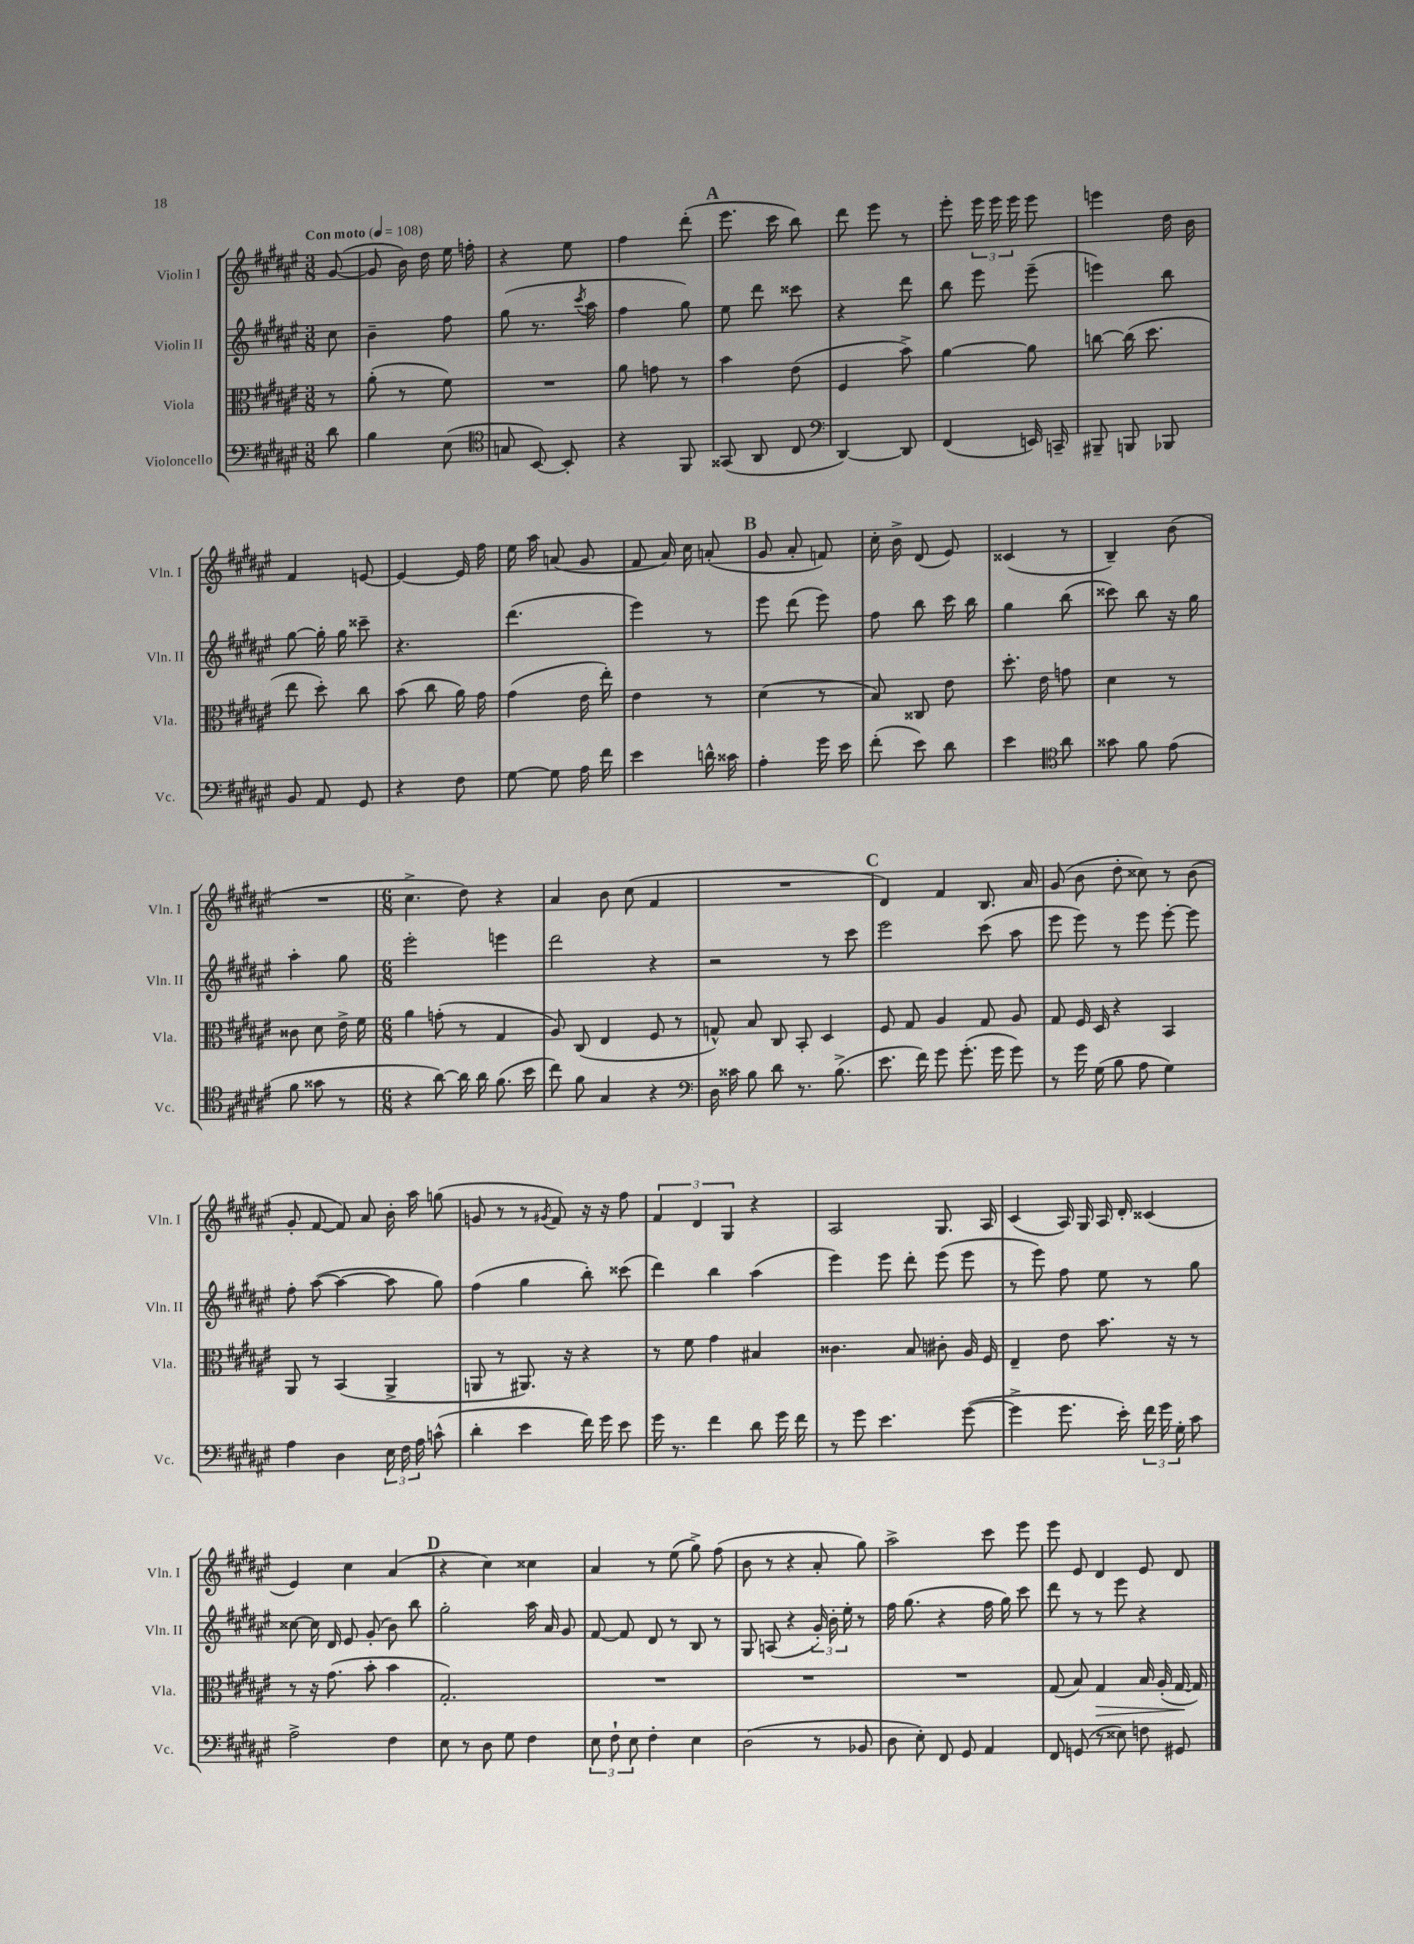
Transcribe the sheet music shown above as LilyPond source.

<<
\new StaffGroup <<
\new Staff = "s0" \with { instrumentName = "Violin I" shortInstrumentName = "Vln. I" } {
    \clef treble \key fis \major \numericTimeSignature \time 3/8 \partial 8 \tempo "Con moto" 4 = 108
    \autoBeamOff gis'8~( |
    gis'8 b'16) dis''16 eis''16 f''16-. |
    r4 eis''8 |
    fis''4 dis'''8-.( |
    \mark \markup { \bold "A" } eis'''8. cis'''16 b''8) |
    dis'''8 eis'''8 r8 |
    eis'''8-. \tuplet 3/2 { eis'''16 eis'''16 eis'''16 } eis'''8 |
    e'''4 dis''16 b'16 |
    fis'4 e'8~ |
    e'4~ e'16 fis''16 |
    eis''16 ais''16 a'8( gis'8 |
    fis'8 ais'16) cis''16 a'8-.( |
    \mark \markup { \bold "B" } gis'8 ais'8-. f'8) |
    cis''16-. b'16-> dis'8( eis'8) |
    cisis'4( r8 |
    b4--) b'8( |
    R4. |
    \numericTimeSignature \time 6/8 cis''4.-> dis''8) r4 |
    ais'4 b'8 cis''8( fis'4 |
    R2. |
    \mark \markup { \bold "C" } dis'4) fis'4 b8. ais'16 |
    gis'8( b'8 dis''8-. cisis''8) r8 b'8( |
    gis'8-. fis'8~ fis'8) ais'8 b'16-. ais''16 g''8( |
    g'8 r8 r8 \acciaccatura { gis'8 } fis'8) r16 r16 fis''8 |
    \tuplet 3/2 { fis'4 dis'4 gis4 } r4 |
    ais2 gis8. ais16 |
    cis'4( ais16) gis16 ais16 dis'16-. cisis'4( |
    eis'4) cis''4 ais'4( |
    \mark \markup { \bold "D" } r4 cis''4) cisis''4 |
    ais'4 r8 eis''8( gis''8->) fis''8( |
    b'8 r8 r4 ais'8-. gis''8) |
    ais''2-> cis'''8 eis'''8 |
    eis'''8 eis'8 dis'4 eis'8 dis'8 \bar "|." |
}
\new Staff = "s1" \with { instrumentName = "Violin II" shortInstrumentName = "Vln. II" } {
    \clef treble \key fis \major \numericTimeSignature \time 3/8 \partial 8
    \autoBeamOff cis''8 |
    b'4-- fis''8 |
    gis''8( r8. \acciaccatura { cis'''8 } ais''16 |
    fis''4 gis''8) |
    \mark \markup { \bold "A" } eis''8 dis'''8 cisis'''8 |
    r4 dis'''8 |
    b''8 eis'''8 eis'''8--( |
    e'''4) b''8 |
    gis''8~ gis''16-. gis''16 cisis'''8-- |
    r4. |
    dis'''4.( |
    eis'''4) r8 |
    \mark \markup { \bold "B" } eis'''8 dis'''8( eis'''8) |
    fis''8 b''8 cis'''16 b''16 |
    gis''4 b''8( |
    cisis'''8) b''8 r16 gis''16 |
    ais''4-. gis''8 |
    \numericTimeSignature \time 6/8 eis'''2-. e'''4 |
    dis'''2 r4 |
    r2 r8 cis'''8 |
    \mark \markup { \bold "C" } eis'''2 cis'''8( ais''8 |
    eis'''8 eis'''8) r8 eis'''8 eis'''8~-. eis'''8 |
    fis''8-. ais''8~( ais''4~ ais''8 gis''8) |
    fis''4( gis''4 b''8-.) cisis'''8( |
    dis'''4) b''4 ais''4( |
    eis'''4) eis'''8 dis'''8-. eis'''8( eis'''8 |
    r8 eis'''8) fis''8 eis''8 r8 gis''8 |
    cisis''8~ cisis''16 dis'16 eis'8 gis'8-.( b'8) b''8 |
    \mark \markup { \bold "D" } gis''2-. ais''16 ais'16 gis'8 |
    fis'8~ fis'8 dis'8 r8 b8 r8 |
    gis8 a8( r4 \tuplet 3/2 { gis'16-.) b'16-. eis''16-. } r8 |
    fis''16 gis''8.( r4 fis''16 gis''16) cis'''8 |
    dis'''8 r8 r8 eis'''8 r4 \bar "|." |
}
\new Staff = "s2" \with { instrumentName = "Viola" shortInstrumentName = "Vla." } {
    \clef alto \key fis \major \numericTimeSignature \time 3/8 \partial 8
    \autoBeamOff r8 |
    ais'8-.( r8 fis'8) |
    R4. |
    ais'8 g'8 r8 |
    \mark \markup { \bold "A" } b'4 eis'8( |
    fis4 b'8->) |
    ais'4~ ais'8 |
    c''8~ c''16( dis''8. |
    eis''8 dis''8-.) cis''8 |
    b'8( cis''8 ais'16) gis'16 |
    gis'4( eis'16 eis''16-.) |
    eis'4 r8 |
    \mark \markup { \bold "B" } dis'4( r8 |
    b8) cisis8 eis'8 |
    dis''8.-. eis'16 g'8 |
    dis'4 r8 |
    cisis'8 dis'8 eis'16-> fis'16 |
    \numericTimeSignature \time 6/8 ais'4 g'8-.( r8 gis4 |
    ais8) cis8( eis4 fis8 r8 |
    g8-^) b8 cis8 b,8-. dis4 |
    \mark \markup { \bold "C" } fis8 gis8 ais4 gis8 ais8 |
    gis8 fis16 dis16 r4 b,4 |
    ais,8 r8 b,4( ais,4-> |
    a,8 r8 ais,8.) r16 r4 |
    r8 fis'8 gis'4 bis4 |
    cisis'4. b8 cis'8-. ais16 fis16 |
    eis4-- eis'8 b'8. r16 r8 |
    r8 r16 gis'8.( b'8-. b'4 |
    \mark \markup { \bold "D" } gis2.-.) |
    R2. |
    R2. |
    R2. |
    gis8( b8) gis4\> b16 ais16-.( gis16~\! gis16) \bar "|." |
}
\new Staff = "s3" \with { instrumentName = "Violoncello" shortInstrumentName = "Vc." } {
    \clef bass \key fis \major \numericTimeSignature \time 3/8 \partial 8
    \autoBeamOff dis'8 |
    b4 eis8( |
    \clef tenor g8 b,8~) b,8-. |
    r4 fis,8 |
    \mark \markup { \bold "A" } gisis,8( ais,8 cis8 |
    \clef bass dis,4~) dis,8 |
    fis,4( e,16) c,16-- |
    bis,,8-- b,,8 bes,,8 |
    b,8 ais,8 gis,8 |
    r4 fis8 |
    gis8~ gis8 ais16 fis'16 |
    eis'4 d'16-^ cisis'16 |
    \mark \markup { \bold "B" } ais4-. gis'16 eis'16 |
    fis'8-.( eis'8) dis'8 |
    eis'4 \clef tenor ais'8 |
    gisis'8 fis'8 eis'8( |
    fis'8 gisis'8 r8 |
    \numericTimeSignature \time 6/8 r4 ais'8~) ais'16 ais'16 fis'8.( b'16 |
    cis''8) fis'8 gis4 r4 |
    \clef bass dis16 cisis'16 b8 dis'8 r8. b8.->( |
    \mark \markup { \bold "C" } eis'8. fis'16) gis'8 gis'8.-.( gis'16 gis'8) |
    r8 gis'16 gis16( b8 ais8 gis4) |
    ais4 dis4 \tuplet 3/2 { eis16 fis16 ais16 } c'8-^( |
    dis'4-. eis'4 fis'16) gis'16 eis'8 |
    gis'16 r8. fis'4 dis'8 gis'16 fis'16 |
    r8 gis'8 eis'4. gis'8~( |
    gis'4-> gis'8. eis'16-.) \tuplet 3/2 { fis'16 gis'16 gis16-. } cis'8 |
    ais2-> fis4 |
    \mark \markup { \bold "D" } eis8 r8 dis8 gis8 fis4 |
    \tuplet 3/2 { eis8 fis8-! eis8 } fis4-. eis4 |
    dis2( r8 bes,8 |
    dis8 eis8-.) fis,8 gis,8 ais,4 |
    fis,8 g,8( r8 eisis8) f8 gis,8 \bar "|." |
}
>>
>>
\layout { \context { \Score \remove "Bar_number_engraver" } }
